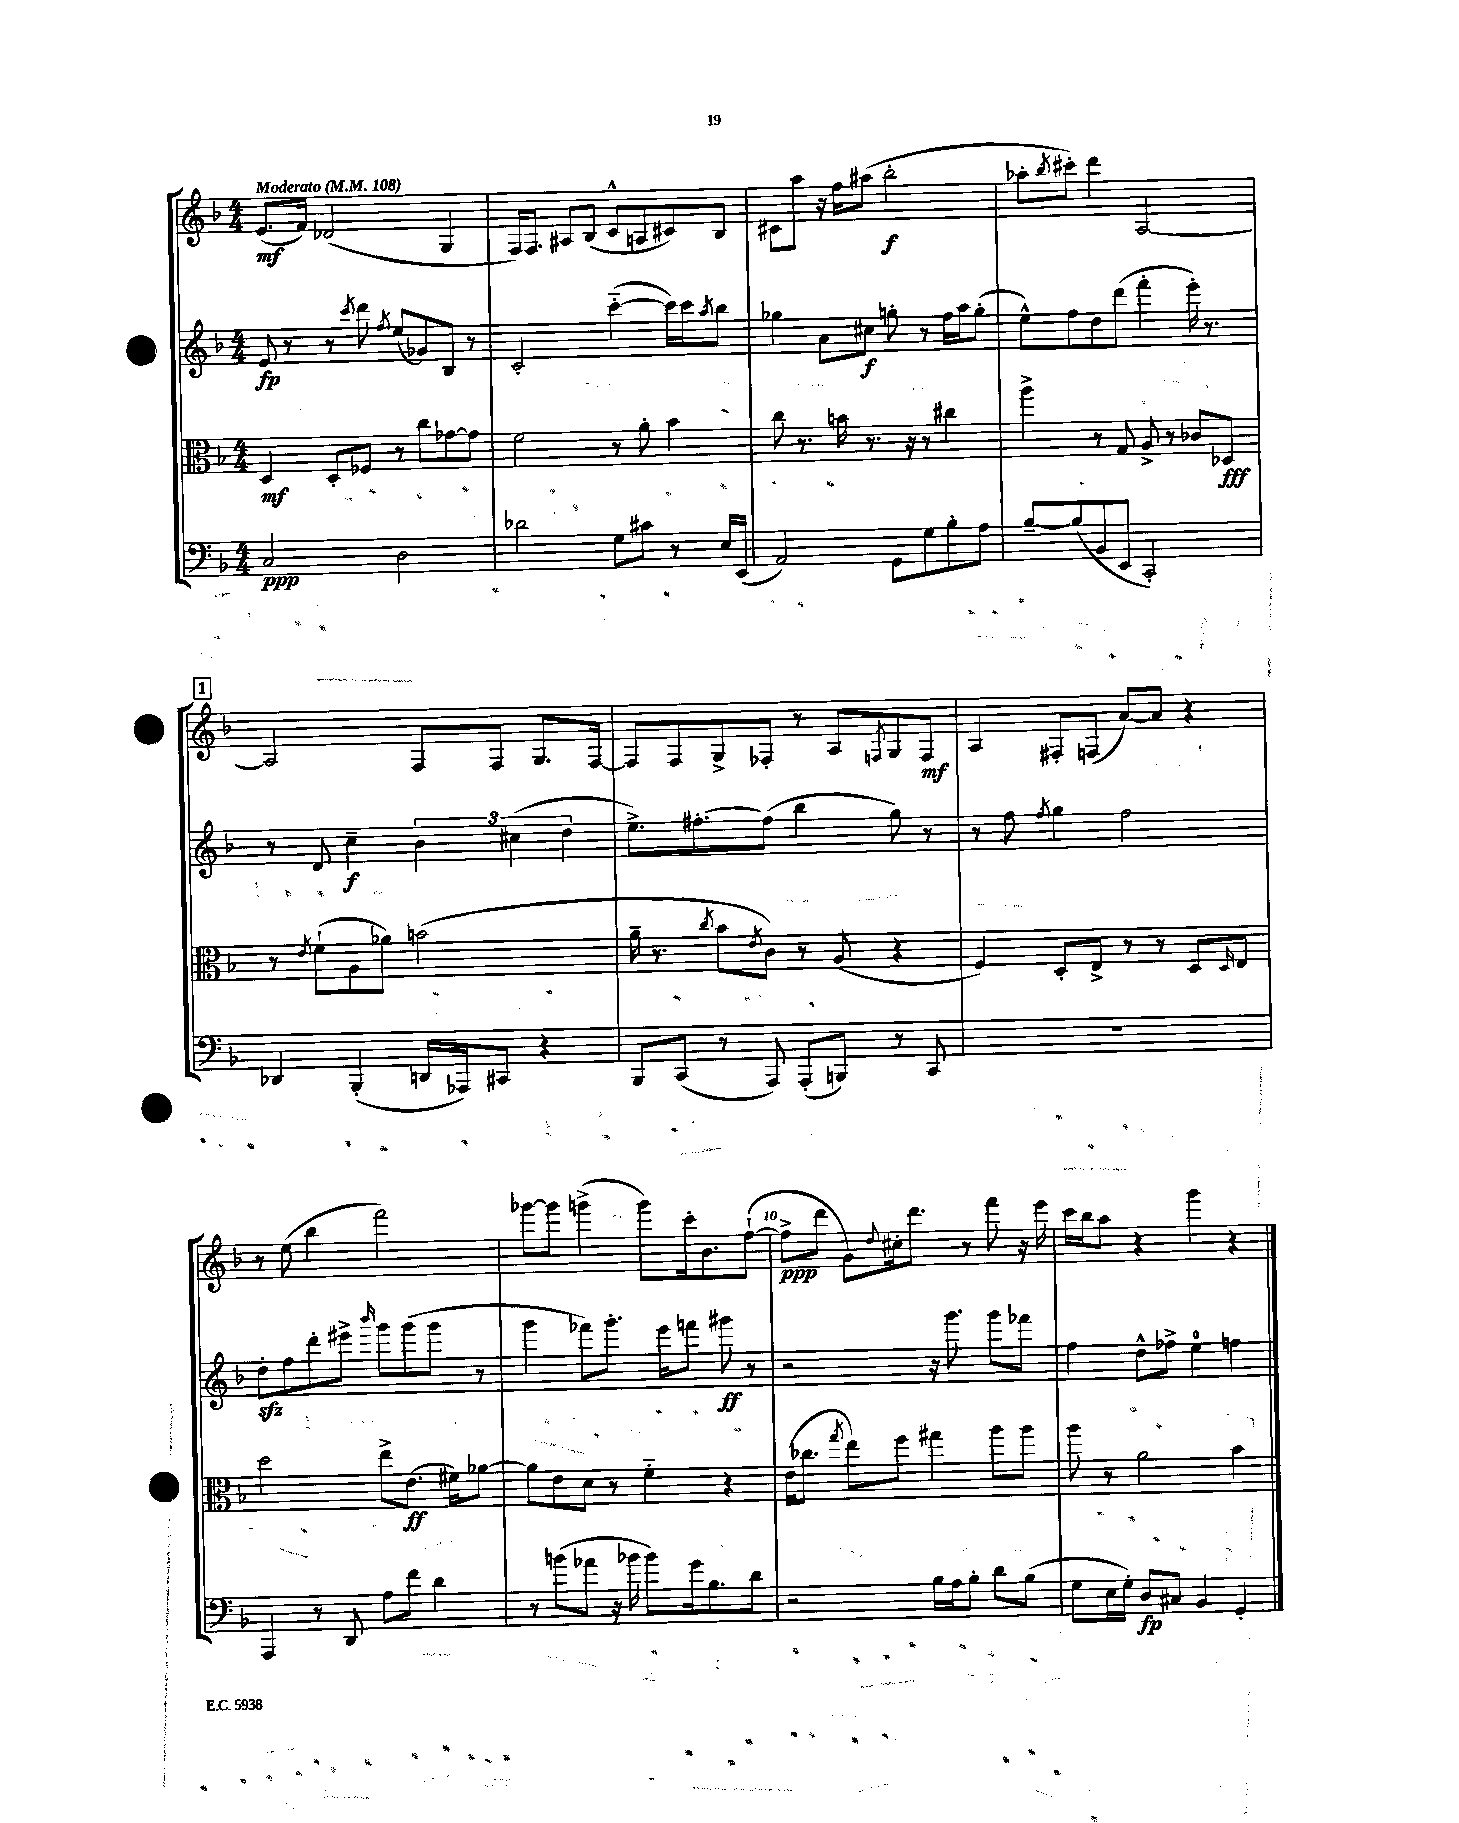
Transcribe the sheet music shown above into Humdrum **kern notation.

**kern	**dynam	**kern	**dynam	**kern	**dynam	**kern	**dynam
*part4	*part4	*part3	*part3	*part2	*part2	*part1	*part1
*staff4	*staff4	*staff3	*staff3	*staff2	*staff2	*staff1	*staff1
*clefF4	*	*clefC3	*	*clefG2	*	*clefG2	*
*k[b-]	*	*k[b-]	*	*k[b-]	*	*k[b-]	*
*M4/4	*	*M4/4	*	*M4/4	*	*M4/4	*
*MM108	*	*MM108	*	*MM108	*	*MM108	*
=1	=1	=1	=1	=1	=1	=1	=1
!	!	!	!	!	!	!LO:TX:a:B:t=Moderato	!
2C/	ppp	4D/	mf	8e/	fp	(8.e/L	mf
.	.	.	.	8r	.	.	.
.	.	.	.	.	.	16f/Jk)	.
.	.	8D'/L	.	8r	.	(2d-X/	.
.	.	.	.	8qccc/	.	.	.
.	.	8F-X/J	.	8ddd\	.	.	.
.	.	.	.	8qff/	.	.	.
2D\	.	8r	.	(8ee/L	.	.	.
.	.	8cc\L	.	8g-X/)	.	.	.
.	.	[8g-X\	.	8B-/J	.	4G/	.
.	.	8g-\J]	.	8r	.	.	.
=2	=2	=2	=2	=2	=2	=2	=2
2d-X\	.	2f\	.	2c'/	.	16F/KL)	.
.	.	.	.	.	.	8.F/J	.
.	.	.	.	.	.	8A#X/L	.
.	.	.	.	.	.	(8B-/J	.
8G\L	.	8r	.	([4ccc\	.	8c^^/L	.
8c#X\J	.	8a'\	.	.	.	8An/	.
8r	.	4b-\	.	16ccc\LL])	.	8c#X/)	.
.	.	.	.	16ccc\J	.	.	.
.	.	.	.	8qaa/	.	.	.
16E/LL	.	.	.	8bb-\J	.	8B-/J	.
(16EE/JJ	.	.	.	.	.	.	.
=3	=3	=3	=3	=3	=3	=3	=3
2AA/)	.	8cc\	.	4gg-X\	.	8c#X\L	.
.	.	8.r	.	.	.	8aa\J	.
.	.	.	.	8a\L	.	16r	.
.	.	16bn\	.	.	.	16ff\KL	.
.	.	8.r	.	8cc#X\J	f	(8aa#X\J	.
8GG\L	.	.	.	8ggn'\	.	2bb-'\	f
.	.	16r	.	.	.	.	.
8G\	.	8r	.	8r	.	.	.
8B-'\	.	4cc#X\	.	16ff\LL	.	.	.
.	.	.	.	16aa\J	.	.	.
8A\J	.	.	.	(8gg'\J	.	.	.
=4	=4	=4	=4	=4	=4	=4	=4
[8B-~/L	.	4aa^\	.	8ee^^\L)	.	8aa-X'\L	.
.	.	.	.	.	.	8qbb-/	.
(8B-/]	.	.	.	8ff\	.	8ccc#X'\J)	.
8BB-/	.	8r	.	8dd\	.	4ddd\	.
8EE/J	.	8G/	.	(8ddd\J	.	.	.
2CC'/)	.	8A^/	.	4fff'\	.	[2A/	.
.	.	8r	.	.	.	.	.
.	.	8c-X/L	.	16eee'\)	.	.	.
.	.	.	.	8.r	.	.	.
.	.	8D-X/J	fff	.	.	.	.
!!LO:LB:g=z
!!LO:REH:place=s1:t=1
=5	=5	=5	=5	=5	=5	=5	=5
4DD-X/	.	8r	.	8r	.	2A/]	.
.	.	8qe/	.	.	.	.	.
.	.	(8f`\L	.	8d/	.	.	.
(4BBB-'/	.	8A\	.	4cc~\	f	.	.
.	.	8a-X\J)	.	.	.	.	.
16DDn/LL	.	(2bn\	.	6b-\	.	8F/L	.
16AAA-X/J)	.	.	.	.	.	.	.
8CC#X/J	.	.	.	.	.	8F/J	.
.	.	.	.	(6cc#X\	.	.	.
4r	.	.	.	.	.	8.G/L	.
.	.	.	.	6dd\	.	.	.
.	.	.	.	.	.	[16F/Jk	.
=6	=6	=6	=6	=6	=6	=6	=6
8BBB-/L	.	16a~\	.	8.ee^\L)	.	8F/L]	.
.	.	8.r	.	.	.	.	.
(8CC/J	.	.	.	.	.	8F/	.
.	.	.	.	[8.ff#X'\	.	.	.
.	.	8qcc/	.	.	.	.	.
8r	.	8b-\L	.	.	.	8G^/	.
.	.	8qe/	.	.	.	.	.
8AAA/)	.	8c\J)	.	(8ff#\J]	.	8F-X'/J	.
(8AAA'/L	.	8r	.	4bb-\	.	8r	.
8BBBn/J)	.	(8A/	.	.	.	8A/L	.
.	.	.	.	.	.	8qFn/	.
8r	.	4r	.	8gg\)	.	8G/	.
8CC/	.	.	.	8r	.	8F/J	mf
=7	=7	=7	=7	=7	=7	=7	=7
1r	.	4F/)	.	8r	.	4A/	.
.	.	.	.	8ff\	.	.	.
.	.	.	.	8qff/	.	.	.
.	.	8D'/L	.	4gg\	.	8F#X'/L	.
.	.	8E^/J	.	.	.	(8Fn/J	.
.	.	8r	.	2ff\	.	[8a/L)	.
.	.	8r	.	.	.	8a/J]	.
.	.	8D/L	.	.	.	4r	.
.	.	16qqD/	.	.	.	.	.
.	.	8E/J	.	.	.	.	.
!!LO:LB:g=z
=8	=8	=8	=8	=8	=8	=8	=8
4AAA/	.	2dd\	.	8ddzz'\L	.	8r	.
.	.	.	.	8ff\	.	(8ee\	.
8r	.	.	.	8ddd'\	.	4bb-\	.
8DD/	.	.	.	8eee#X^\J	.	.	.
.	.	.	.	16qqbbb-/	.	.	.
8A\L	.	8ee^\L	.	8ggg\L	.	2fff\)	.
8f\J	.	(8.e\J	ff	(8ggg\	.	.	.
4d\	.	.	.	8ggg\J	.	.	.
.	.	16f#X\KL)	.	.	.	.	.
.	.	[8a-X\J	.	8r	.	.	.
=9	=9	=9	=9	=9	=9	=9	=9
8r	.	8a-\L]	.	4ggg\	.	[8ggg-X\L	.
(8bn\L	.	8e\	.	.	.	8ggg-\J]	.
8a-X\J	.	8d\J	.	8fff-X\L)	.	(4gggn^\	.
16r	.	8r	.	8.ggg'\J	.	.	.
16b-X\	.	.	.	.	.	.	.
8b-\L)	.	4f\	.	.	.	8ggg\L)	.
.	.	.	.	16eee\KL	.	.	.
16g\k	.	.	.	8fffn\J	.	16ccc'\k	.
8.B-\	.	.	.	.	.	8.b-\	.
.	.	4r	.	8ggg#X\	ff	.	.
8d\J	.	.	.	8r	.	([8ff`\J	.
=10	=10	=10	=10	=10	=10	=10	=10
2r	.	(16e\KL	.	2r	.	8ff^\L]	ppp
.	.	8.cc-X\J	.	.	.	.	.
.	.	.	.	.	.	8ddd\J	.
.	.	8qgg/	.	.	.	.	.
.	.	8ee\L)	.	.	.	8g\L)	.
.	.	.	.	.	.	8qqdd/	.
.	.	8ff\J	.	.	.	16cc#X'\k	.
.	.	.	.	.	.	8.ddd\J	.
16B-\LL	.	4gg#X\	.	16r	.	.	.
16A\J	.	.	.	8.ggg\	.	.	.
8B-'\J	.	.	.	.	.	8r	.
8d\L	.	8aa\L	.	8ggg\L	.	8fff\	.
(8B-\J	.	8aa\J	.	8fff-X\J	.	16r	.
.	.	.	.	.	.	16eee\	.
=11	=11	=11	=11	=11	=11	=11	=11
8G\L	.	8aa\	.	4ff\	.	16ccc\LL	.
.	.	.	.	.	.	16bb-\J	.
16E\L	.	8r	.	.	.	8aa\J	.
16G'\JJ)	.	.	.	.	.	.	.
8D/L	fp	2a\	.	8dd^^\L	.	4r	.
8C#X/J	.	.	.	8ff-X^\J	.	.	.
4BB-/	.	.	.	4ee\	.	4ggg\	.
4GG'/	.	4b-\	.	4ffn\	.	4r	.
==	==	==	==	==	==	==	==
*-	*-	*-	*-	*-	*-	*-	*-
